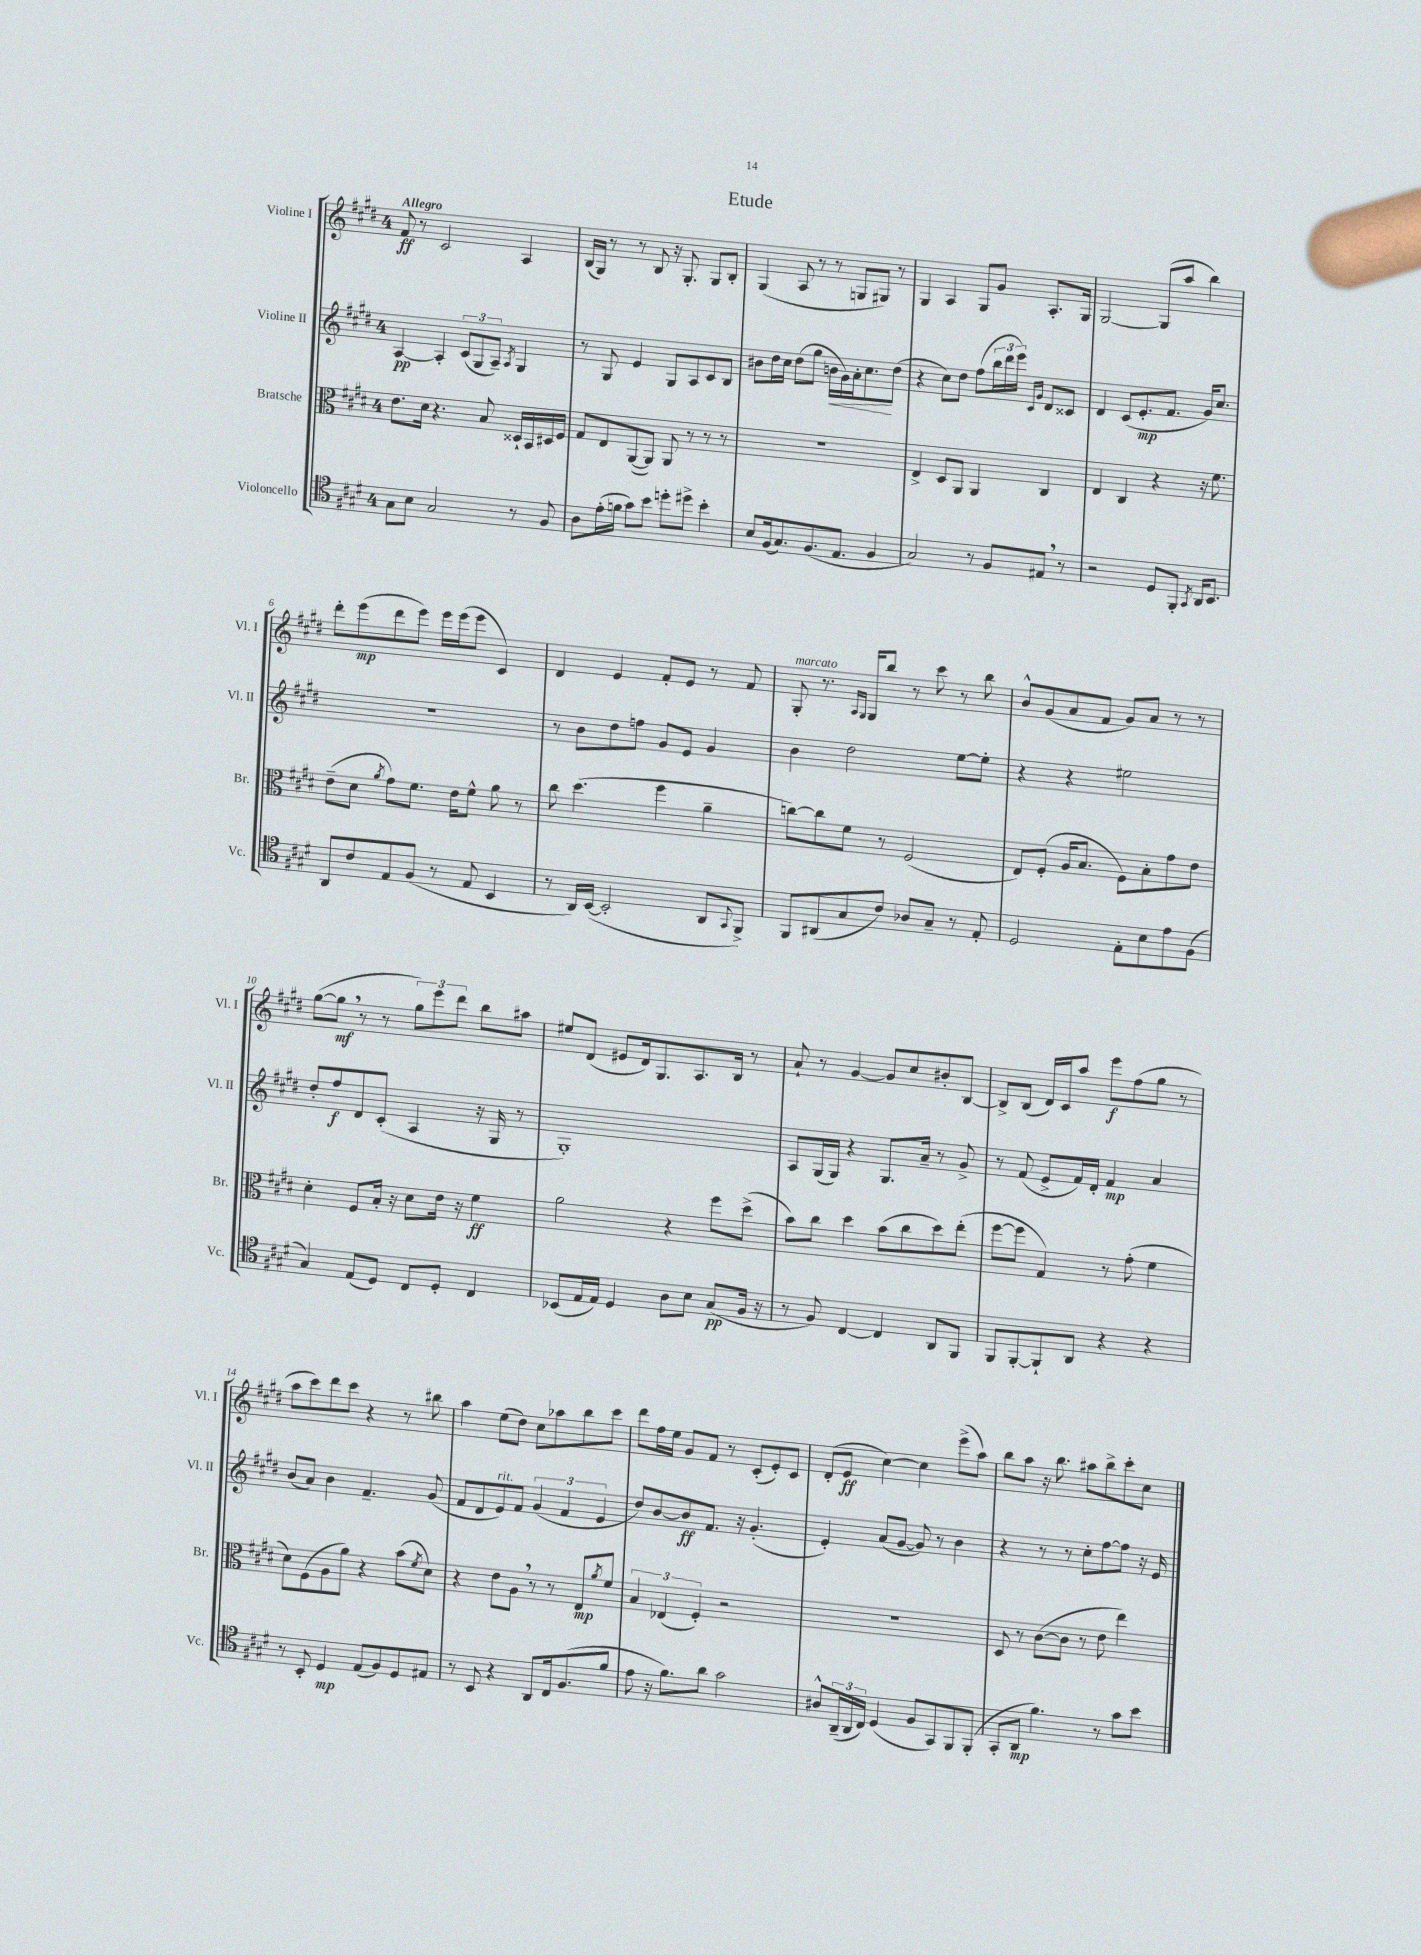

**kern	**dynam	**kern	**dynam	**kern	**dynam	**kern	**dynam
*part4	*part4	*part3	*part3	*part2	*part2	*part1	*part1
*staff4	*staff4	*staff3	*staff3	*staff2	*staff2	*staff1	*staff1
*I"Violoncello	*	*I"Bratsche	*	*I"Violine II	*	*I"Violine I	*
*I'Vc.	*	*I'Br.	*	*I'Vl. II	*	*I'Vl. I	*
*clefC4	*	*clefC3	*	*clefG2	*	*clefG2	*
*k[f#c#g#d#]	*	*k[f#c#g#d#]	*	*k[f#c#g#d#]	*	*k[f#c#g#d#]	*
*M4/4	*	*M4/4	*	*M4/4	*	*M4/4	*
=1	=1	=1	=1	=1	=1	=1	=1
!	!	!	!	!	!	!LO:TX:a:B:t=Allegro	!
8G#\L	.	8.e\L	.	[4A/	pp	8f#/	ff
8B\J	.	.	.	.	.	8r	.
.	.	16d#\Jk	.	.	.	.	.
2G#/	.	4.r	.	4A'/]	.	2c#/	.
.	.	.	.	(12c#/L	.	.	.
.	.	.	.	12G#/	.	.	.
.	.	8B/	.	.	.	.	.
.	.	.	.	12A~/J)	.	.	.
.	.	.	.	8qA/	.	.	.
8r	.	16D##X`/LL	.	4G#/	.	4A/	.
.	.	16BB/	.	.	.	.	.
8F#/	.	16D#X/	.	.	.	.	.
.	.	16F#/JJ	.	.	.	.	.
=2	=2	=2	=2	=2	=2	=2	=2
8A\L	.	8G#/L	.	8r	.	(16B/LL	.
.	.	.	.	.	.	16G#/JJ)	.
(16e'\L	.	8E/	.	8G#/	.	8r	.
16fn\JJ	.	.	.	.	.	.	.
8g#\L)	.	([8AA/	.	4e/	.	8r	.
8b\J	.	8AA/J])	.	.	.	8B/	.
8ddn'\L	.	8AA/	.	8G#/L	.	16r	.
.	.	.	.	.	.	8.G#'/	.
8dd#X^\J	.	8r	.	8A/	.	.	.
4b'\	.	8r	.	8c#/	.	8G#/L	.
.	.	8r	.	8B/J	.	8B'/J	.
=3	=3	=3	=3	=3	=3	=3	=3
8B/L	.	1r	.	8b#X\L	.	(4G#/	.
(16F#/k	.	.	.	16dd#\L	.	.	.
8.G#/)	.	.	.	16cc#\JJ	.	.	.
.	.	.	.	(8dd#\L	.	8A/	.
(8.F#/	.	.	.	8gg#\J	.	8r	.
!	!	!	!	!	!LO:HP:b	!	!
.	.	.	.	16bn\LL	<	8r	.
8.E/J	.	.	.	16g#\)	.	.	.
.	.	.	.	16a'\J	.	8Gn/L	.
.	.	.	.	8.cc#\	.	.	.
4F#/	.	.	.	.	.	8G#X/J)	.
.	.	.	.	(8dd#\J	[	8r	.
=4	=4	=4	=4	=4	=4	=4	=4
2G#/)	.	4E^/	.	4r	.	4G#/	.
.	.	8D#/L	.	8cc#\L)	.	4A/	.
.	.	8AA/J	.	8dd#\J	.	.	.
8r	.	4AA/	.	(8ff#\L	.	8G#/L	.
8F#/L	.	.	.	24bb\L	.	8g#/J	.
.	.	.	.	24ddd#\	.	.	.
.	.	.	.	24eee\JJ)	.	.	.
.	.	.	.	16qqc#/LL	.	.	.
.	.	.	.	16qqg#/JJ	.	.	.
8E#X,/J	.	4C#/	.	8d#/L	.	8.A'/L	.
8r	.	.	.	8c##X/J	.	.	.
.	.	.	.	.	.	16G#/Jk	.
=5	=5	=5	=5	=5	=5	=5	=5
2r	.	4E/	.	4d#/	.	[2G#/	.
.	.	4C#/	.	(8c#/L	.	.	.
.	.	.	.	8.e'/	mp	.	.
8D#/L	.	4r	.	.	.	(8G#/L]	.
.	.	.	.	8.f#/J	.	.	.
8FF#'/J	.	.	.	.	.	8aa/J	.
8qGG#/	.	.	.	.	.	.	.
16AA/KL	.	16r	.	16g#/KL)	.	4bb\)	.
8.BB/J	.	8.f#\	.	8.cc#/J	.	.	.
!!LO:LB:g=z
=6	=6	=6	=6	=6	=6	=6	=6
8AA/L	.	(8e~\L	.	1r	.	8ddd#'\L	.
8c#/	.	8d#\J	.	.	.	(8eee\	mp
.	.	8qa/	.	.	.	.	.
8E/	.	8g#\L)	.	.	.	8ddd#\	.
(8F#/J	.	8.f#\J	.	.	.	8eee\J)	.
8r	.	.	.	.	.	16eee\LL	.
.	.	16e\KL	.	.	.	(16eee\J	.
8E/	.	8f#^^\J	.	.	.	8eee\J	.
4BB/	.	8a\	.	.	.	4c#/)	.
.	.	8r	.	.	.	.	.
=7	=7	=7	=7	=7	=7	=7	=7
8r	.	8cc#\	.	8r	.	4d#/	.
16AA/LL)	.	(4.dd#\	.	8b\L	.	.	.
([16BB/JJ	.	.	.	.	.	.	.
2BB'/]	.	.	.	8dd#\	.	4e/	.
.	.	.	.	8ffn\J	.	.	.
.	.	4ff#\	.	8g#/L	.	8f#'/L	.
.	.	.	.	8e/J	.	8e/J	.
8AA/L	.	4a~\	.	4g#/	.	8r	.
8qqGG#/	.	.	.	.	.	.	.
8FF#^/J)	.	.	.	.	.	8f#/	.
=8	=8	=8	=8	=8	=8	=8	=8
!	!	!	!	!	!	!LO:TX:a:i:t=marcato	!
8FF#/L	.	[8ccn\L)	.	4b\	.	8G#'/	.
(8AA#X/	.	8cc\]	.	.	.	8.r	.
8G#/	.	8f#\J	.	2dd#\	.	.	.
.	.	.	.	.	.	16qqA/LL	.
.	.	.	.	.	.	16qqG#/JJ	.
.	.	.	.	.	.	16G#/KL	.
8c#/J)	.	8r	.	.	.	8bb/J	.
8A-X/L	.	(2F#/	.	.	.	8r	.
8G#~/J	.	.	.	.	.	8ccc#\	.
8r	.	.	.	[8ee\L	.	8r	.
8E'/	.	.	.	8ee'\J]	.	8bb\	.
=9	=9	=9	=9	=9	=9	=9	=9
2D#/	.	8E/L)	.	4r	.	8b^^/L	.
.	.	(8F#'/J	.	.	.	(8g#/	.
.	.	16A/KL	.	4r	.	8a/	.
.	.	8.B/J	.	.	.	.	.
.	.	.	.	.	.	8f#/J	.
8E'\L	.	8F#\L)	.	2ee#X\	.	8g#/L)	.
8B\	.	8B'\	.	.	.	8a/J	.
8e\	.	8g#\	.	.	.	8r	.
(8F#\J	.	8e\J	.	.	.	8r	.
!!LO:LB:g=z
=10	=10	=10	=10	=10	=10	=10	=10
4G#/)	.	4d#'\	.	8dd#'/L	.	([8gg#\L	.
.	.	.	.	8ff#/	f	8gg#,\J]	mf
(8E/L	.	8F#/L	.	8d#/	.	8r	.
8D#/J)	.	16B'/Jk	.	(8c#'/J	.	8r	.
.	.	16r	.	.	.	.	.
8C#/L	.	8d#\L	.	4A/	.	12gg#\L)	.
.	.	.	.	.	.	12eee\	.
8D#'/J	.	16e\Jk	.	.	.	.	.
.	.	.	.	.	.	12ddd#\J	.
.	.	16r	.	.	.	.	.
4C#/	.	4f#\	ff	16r	.	8bb\L	.
.	.	.	.	16G#/	.	.	.
.	.	.	.	8r	.	8aa#X\J	.
=11	=11	=11	=11	=11	=11	=11	=11
(8BB-X/L	.	2a\	.	1G#')	.	8ee#X/L	.
16E/L	.	.	.	.	.	(8d#/J	.
16E/JJ)	.	.	.	.	.	.	.
4D#/	.	.	.	.	.	8e#X/L	.
.	.	.	.	.	.	16d#/k)	.
.	.	.	.	.	.	8.G#/	.
8A\L	.	4r	.	.	.	.	.
8B\J	.	.	.	.	.	8.A/	.
(8G#/L	pp	8ff#\L	.	.	.	.	.
.	.	.	.	.	.	16B/Jk	.
16F#/Jk	.	(8dd#^\J	.	.	.	8r	.
16r	.	.	.	.	.	.	.
=12	=12	=12	=12	=12	=12	=12	=12
8r	.	8b\L)	.	8A/L	.	8a`/	.
8F#/)	.	8cc#\J	.	(16G#/L	.	8r	.
.	.	.	.	16G#/JJ)	.	.	.
[4C#/	.	4dd#\	.	4r	.	[4g#/	.
4C#/]	.	(8b\L	.	8.G#/L	.	8g#/L]	.
.	.	8cc#\	.	.	.	8cc#/	.
.	.	.	.	16a~/Jk	.	.	.
8AA/L	.	8dd#\)	.	8r	.	8b#X'/	.
8FF#/J	.	(8ee'\J	.	8g#^/	.	[8B/J	.
=13	=13	=13	=13	=13	=13	=13	=13
8FF#/L	.	[8ff#\L	.	8r	.	8B^/L]	.
[8FF#'/	.	8ff#\J]	.	(8f#/	.	(8B/J	.
8FF#`/]	.	4G#/)	.	8e^/L	.	16d#/LL)	.
.	.	.	.	.	.	16c#/J	.
8AA/J	.	.	.	16f#/L)	.	8aa/J	.
.	.	.	.	16d#'/JJ	.	.	.
4r	.	8r	.	4f#/	mp	8eee\L	f
.	.	(8g#'\	.	.	.	(8ff#\	.
4r	.	4f#\	.	4a/	.	8gg#\J	.
.	.	.	.	.	.	8r	.
!!LO:LB:g=z
=14	=14	=14	=14	=14	=14	=14	=14
8r	.	8d#\L)	.	(8b/L	.	8aa\L	.
8BB'/	.	(8F#\	.	8a/J)	.	8ccc#\)	.
4D#/	mp	8A\	.	4b\	.	8ddd#\	.
.	.	8a\J)	.	.	.	8ccc#\J	.
(8E/L	.	4r	.	4.f#~/	.	4r	.
8F#/)	.	.	.	.	.	.	.
8D#/	.	(8b\L	.	.	.	8r	.
.	.	8qf#/	.	.	.	.	.
8E#X/J	.	8d#\J)	.	(8g#/	.	8bb#X\	.
=15	=15	=15	=15	=15	=15	=15	=15
8r	.	4r	.	8f#/L	.	4aa\	.
8BB/	.	.	.	8d#/	.	.	.
!	!	!	!	!LO:TX:a:i:t=rit.	!	!	!
4r	.	8e\L	.	8e/)	.	(8ee\L	.
.	.	8A,\J	.	8f#/J	.	8dd#\J)	.
8AA/L	.	8r	.	(6g#/	.	8cc#\L	.
16C#/k	.	8r	.	.	.	8aa-X\	.
.	.	.	.	6f#/	.	.	.
(8.F#/	.	.	.	.	.	.	.
.	.	8E/L	mp	.	.	8bb\	.
.	.	.	.	6e/	.	.	.
.	.	8qa/	.	.	.	.	.
8f#/J	.	8f#/J	.	.	.	8ccc#\J	.
=16	=16	=16	=16	=16	=16	=16	=16
8e\	.	6B/	.	8dd#/L)	.	8ddd#\L	.
16r	.	.	.	[8b/	.	16ff#\L	.
.	.	(6E-X/	.	.	.	.	.
8.f#\L)	.	.	.	.	.	16ee\JJ	.
.	.	.	.	8b/]	ff	8g#/L	.
.	.	6F#'/)	.	.	.	.	.
8a\J	.	.	.	8.f#/J	.	8f#/J	.
2g#\	.	2r	.	.	.	8r	.
.	.	.	.	16r	.	.	.
.	.	.	.	(4.g#'/	.	(8c#'/L	.
.	.	.	.	.	.	8e'/)	.
.	.	.	.	.	.	8c#/J	.
=17	=17	=17	=17	=17	=17	=17	=17
8A#X^^/L	.	1r	.	4e'/)	.	(8d#'/L	.
(24AA~/L	.	.	.	.	.	8e/J	ff
24AA/	.	.	.	.	.	.	.
24C#/JJ)	.	.	.	.	.	.	.
(4D#/	.	.	.	(8a/L	.	[4cc#\)	.
.	.	.	.	[8g#/J	.	.	.
8F#/L	.	.	.	8g#/])	.	4cc#\]	.
8GG#/)	.	.	.	8r	.	.	.
8FF#/	.	.	.	4b\	.	(8eee^\L	.
(8FF#'/J	.	.	.	.	.	8aa\J)	.
=18	=18	=18	=18	=18	=18	=18	=18
8GG#'/L	.	8D#/	.	4r	.	8bb\L	.
8AA/J	mp	8r	.	.	.	8aa\J	.
4.f#\)	.	([8c#\L	.	8r	.	16r	.
.	.	.	.	.	.	8.bb\	.
.	.	8c#\J]	.	8r	.	.	.
.	.	8r	.	8cc#'\L	.	8aa#X\L	.
8r	.	8e\	.	[8ff#\	.	8bb^\	.
8g#\L	.	4ee\)	.	8ff#\J]	.	8ccc#'\	.
8b\J	.	.	.	16r	.	8cc#\J	.
.	.	.	.	16e/	.	.	.
==	==	==	==	==	==	==	==
*-	*-	*-	*-	*-	*-	*-	*-
